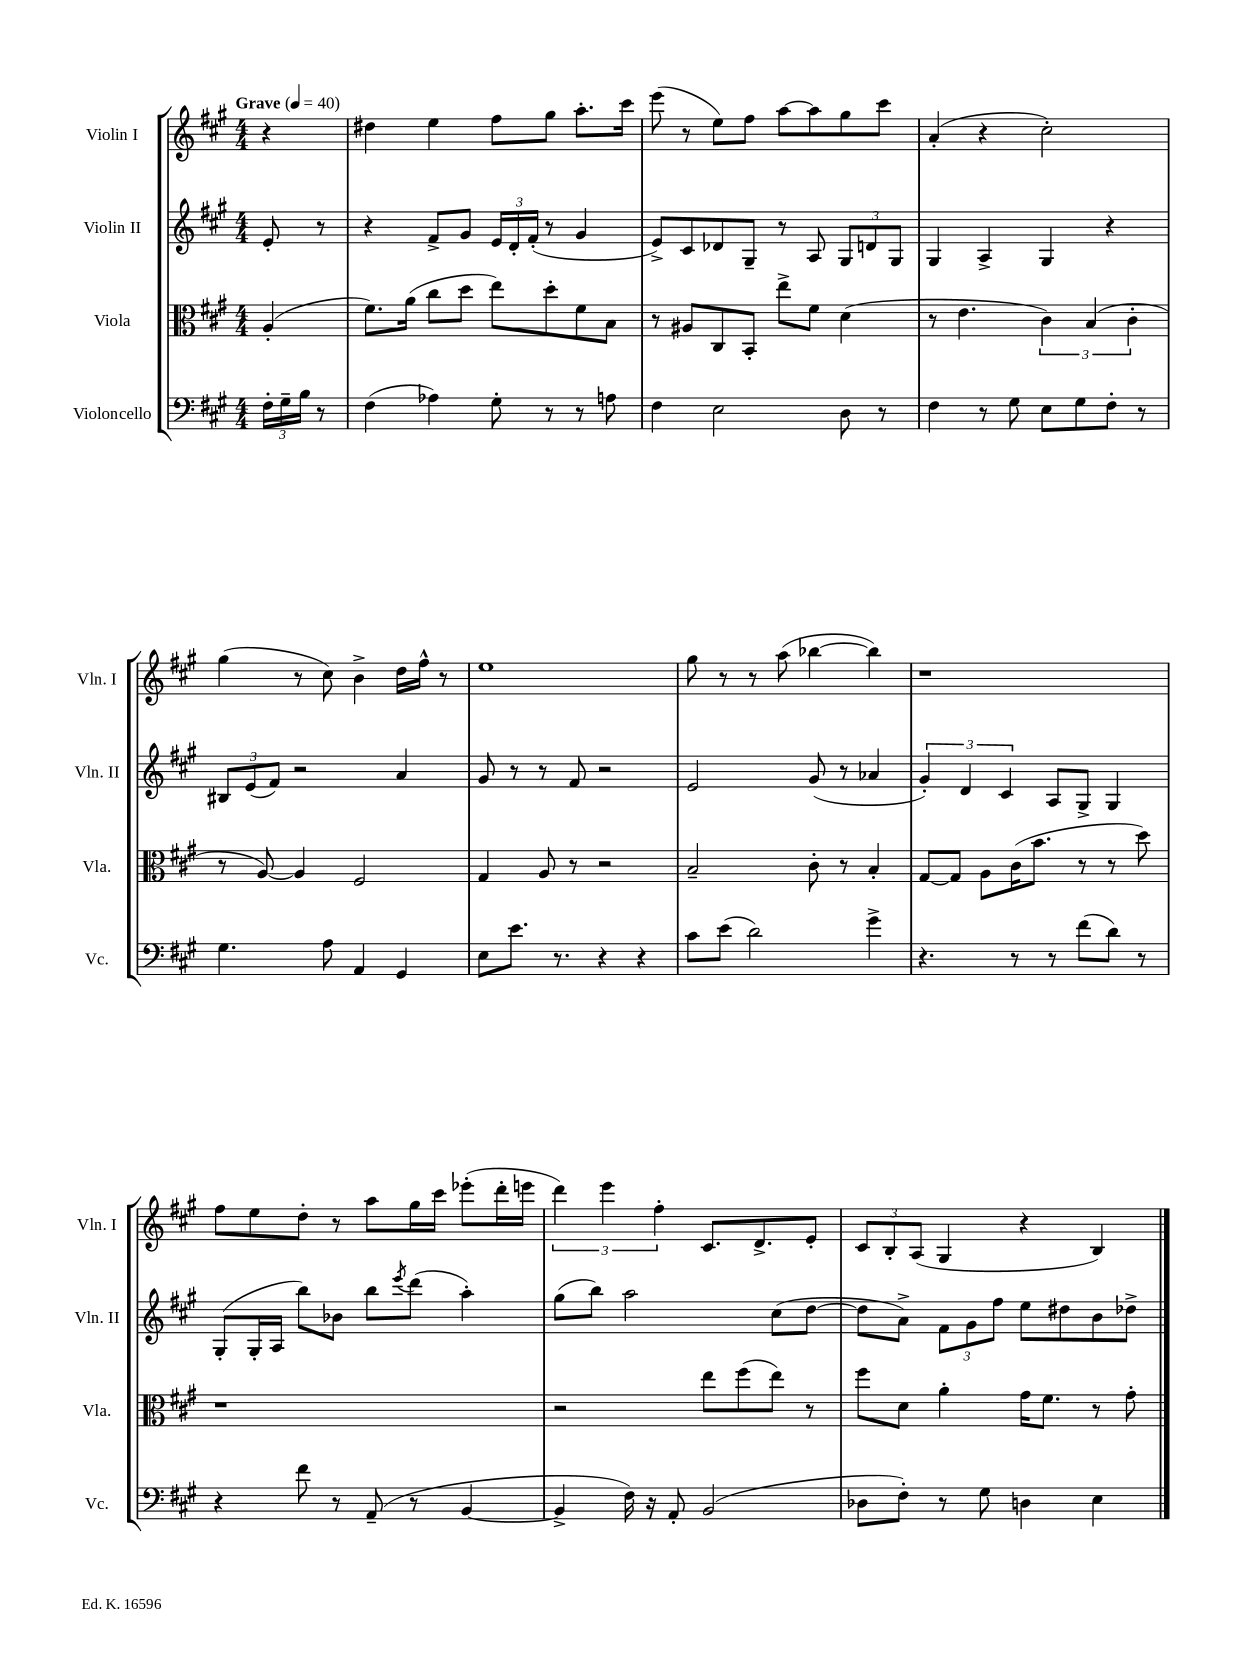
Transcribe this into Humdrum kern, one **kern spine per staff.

**kern	**kern	**kern	**kern
*part4	*part3	*part2	*part1
*staff4	*staff3	*staff2	*staff1
*I"Violoncello	*I"Viola	*I"Violin II	*I"Violin I
*I'Vc.	*I'Vla.	*I'Vln. II	*I'Vln. I
*clefF4	*clefC3	*clefG2	*clefG2
*k[f#c#g#]	*k[f#c#g#]	*k[f#c#g#]	*k[f#c#g#]
*M4/4	*M4/4	*M4/4	*M4/4
*MM40	*MM40	*MM40	*MM40
=	=	=	=
!	!	!	!LO:TX:a:B:t=Grave
24F#'\LL	(4A'/	8e'/	4r
24G#~\	.	.	.
24B\JJ	.	.	.
8r	.	8r	.
=1	=1	=1	=1
(4F#\	8.f#\L)	4r	4dd#X\
.	(16a\Jk	.	.
4A-X\)	8cc#\L	8f#^/L	4ee\
.	8dd\J	8g#/J	.
8G#'\	8ee\L)	24e/LL	8ff#\L
.	.	24d'/	.
.	.	(24f#'/JJ	.
8r	8dd'\	8r	8gg#\J
8r	8f#\	4g#/	8.aa'\L
8An\	8B\J	.	.
.	.	.	16ccc#\Jk
=2	=2	=2	=2
4F#\	8r	8e^/L)	(8eee\
.	8A#X/L	8c#/	8r
2E\	8C#/	8d-X/	8ee\L)
.	8BB'/J	8G#~/J	8ff#\J
.	8ee^\L	8r	[8aa\L
.	8f#\J	8A/	8aa\]
8D\	(4d\	12G#/L	8gg#\
.	.	12dn/	.
8r	.	.	8ccc#\J
.	.	12G#/J	.
=3	=3	=3	=3
4F#\	8r	4G#/	(4a'/
.	4.e\	.	.
8r	.	4A^/	4r
8G#\	.	.	.
8E\L	6c#\)	4G#/	2cc#'\)
8G#\	.	.	.
.	(6B/	.	.
8F#'\J	.	4r	.
.	6c#'\	.	.
8r	.	.	.
!!LO:LB:g=z
=4	=4	=4	=4
4.G#\	8r	12B#X/L	(4gg#\
.	.	(12e/	.
.	[8A/)	.	.
.	.	12f#/J)	.
.	4A/]	2r	8r
8A\	.	.	8cc#\)
4AA/	2F#/	.	4b^\
4GG#/	.	4a/	16dd\LL
.	.	.	16ff#^^\JJ
.	.	.	8r
=5	=5	=5	=5
8E\L	4G#/	8g#/	1ee
8.e\J	.	8r	.
.	8A/	8r	.
8.r	.	.	.
.	8r	8f#/	.
4r	2r	2r	.
4r	.	.	.
=6	=6	=6	=6
8c#\L	2B~/	2e/	8gg#\
(8e\J	.	.	8r
2d\)	.	.	8r
.	.	.	(8aa\
.	8c#'\	(8g#/	[4bb-X\
.	8r	8r	.
4g#^\	4B'/	4a-X/	4bb-\])
=7	=7	=7	=7
4.r	[8G#/L	6g#'/)	1r
.	8G#/J]	.	.
.	.	6d/	.
.	8A\L	.	.
.	.	6c#/	.
8r	(16c#\K	.	.
.	8.b\J	.	.
8r	.	8A/L	.
(8f#\L	8r	8G#^/J	.
8d\J)	8r	4G#/	.
8r	8dd\)	.	.
!!LO:LB:g=z
=8	=8	=8	=8
4r	1r	(8G#'/L	8ff#\L
.	.	16G#'/L	8ee\
.	.	16A/JJ	.
8f#\	.	8bb\L)	8dd'\J
8r	.	8b-X\J	8r
(8AA~/	.	8bb\L	8aa\L
.	.	8qeee/	.
8r	.	(8ddd\J	16gg#\L
.	.	.	16ccc#\JJ
[4BB/	.	4aa'\)	(8eee-X'\L
.	.	.	16ddd'\L
.	.	.	16eeen\JJ
=9	=9	=9	=9
4BB^/]	2r	(8gg#\L	6ddd\)
.	.	8bb\J)	.
.	.	.	6eee\
16F#\)	.	2aa\	.
16r	.	.	.
.	.	.	6ff#'\
8AA'/	.	.	.
(2BB/	8ee\L	.	8.c#/L
.	(8ff#\	.	.
.	.	.	8.d^/
.	8ee\J)	(8cc#\L	.
.	8r	[8dd\J	8e'/J
=10	=10	=10	=10
8D-X\L	8ff#\L	8dd\L]	12c#/L
.	.	.	12B'/
8F#'\J)	8d\J	8a^\J)	.
.	.	.	(12A/J
8r	4a'\	12f#\L	4G#/
.	.	12g#\	.
8G#\	.	.	.
.	.	12ff#\J	.
4Dn\	16g#\KL	8ee\L	4r
.	8.f#\J	.	.
.	.	8dd#X\	.
4E\	8r	8b\	4B/)
.	8g#'\	8dd-X^\J	.
==	==	==	==
*-	*-	*-	*-
